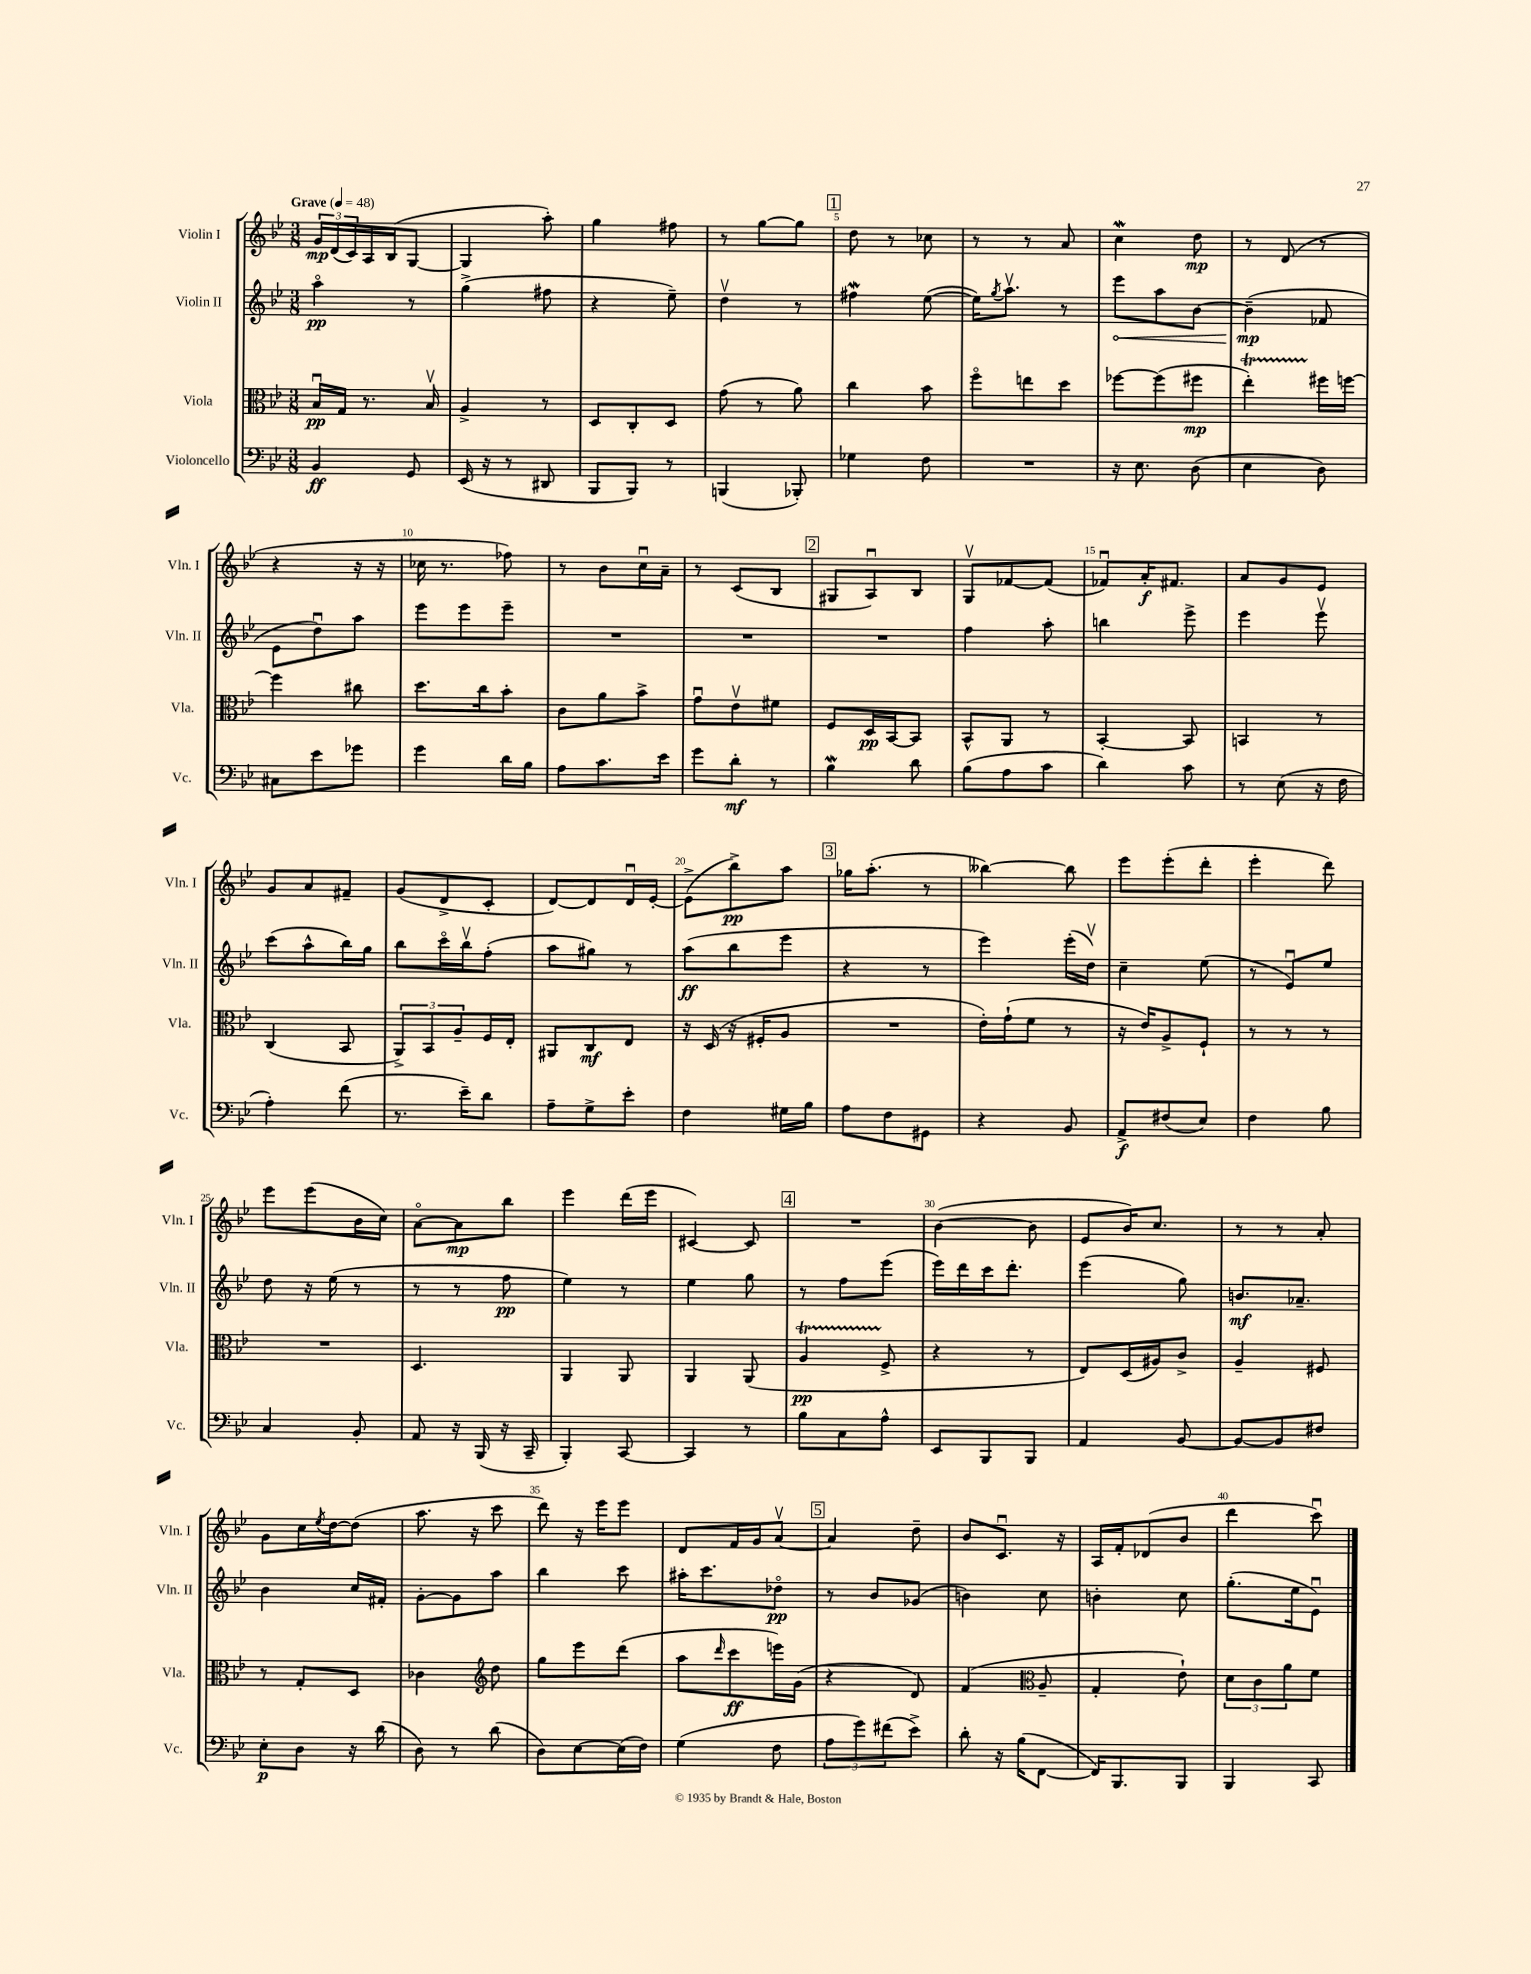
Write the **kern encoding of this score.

**kern	**kern	**kern	**kern
*staff4	*staff3	*staff2	*staff1
*clefF4	*clefC3	*clefG2	*clefG2
*k[b-e-]	*k[b-e-]	*k[b-e-]	*k[b-e-]
*M3/8	*M3/8	*M3/8	*M3/8
*MM48	*MM48	*MM48	*MM48
4BB-/	16B-u/LL	4aao\	24g/LL
.	.	.	(24d/
.	16G/JJ	.	.
.	.	.	24c/)
.	8.r	.	16A/
.	.	.	(16B-/J
8GG/	.	8r	[8G/J
.	16B-v/	.	.
=	=	=	=
(16EE-/	4A^/	(4gg^\	4G/]
16r	.	.	.
8r	.	.	.
8DD#/	8r	8ff#\	8aa'\)
=	=	=	=
8BBB-/L	8D/L	4r	4gg\
8BBB-/J)	8C'/	.	.
8r	8D/J	8ee-~\)	8ff#\
=	=	=	=
(4BBB/	(8g\	4ddv\	8r
.	8r	.	[8gg\L
8BBB-'/)	8a\)	8r	8gg\]J
=	=	=	=
4G-\	4cc\	4ff#\	8dd\
.	.	.	8r
8F\	8b-\	([8ee-\	8cc-\
=	=	=	=
4.r	8ffo\L	16ee-\]LK)	8r
.	.	8qgg/	.
.	.	8.aav\J	.
.	8ee\	.	8r
.	8dd\J	8r	8a/
=	=	=	=
16r	[8ff-\L	8eee-\L	4cc\
8.E-\	.	.	.
.	(8ff-\]	8aa\	.
(8D\	8ff#\J	[8b-\J	8dd\
=	=	=	=
4E-\	4ee-'\)	(4b-~\]	8r
.	.	.	(8d/
8D\)	16ff#\LL	8f-/	8r
.	[16ff\JJ	.	.
=	=	=	=
8C#\L	4ff\]	8e-\L	4r
8e-\	.	8ddu\)	.
8g-\J	8cc#\	8aa\J	16r
.	.	.	16r
=	=	=	=
4g\	8.dd\L	8eee-\L	16cc-\
.	.	.	8.r
.	.	8eee-\	.
.	16cc\k	.	.
16d\LL	8b-'\J	8eee-~\J	8ff-\)
16B-\JJ	.	.	.
=	=	=	=
8A\L	8c\L	4.r	8r
8.c\	8a\	.	8b-\L
.	8b-^\J	.	16ccu\L
16e-\Jk	.	.	16a~\JJ
=	=	=	=
8g\L	8gu\L	4.r	8r
8d'\J	8e-v\	.	(8c/L
8r	8f#\J	.	8B-/J
=	=	=	=
4B-\	8F/L	4.r	8G#/L
.	16D/L	.	8Au/)
.	[16BB-/J	.	.
8d\	8BB-/]J	.	8B-/J
=	=	=	=
(8B-\L	8BB-^^/L	4ff\	8Gv/L
8A\	8AA/J	.	[8f-/
8c\J	8r	8aa'\	(8f-/]J
=	=	=	=
4d\)	[4BB-'/	4bb\	8f-u/L)
.	.	.	16a'/K
.	.	.	8.f#/J
8c\	8BB-/]	8eee-^\	.
=	=	=	=
8r	4BB/	4eee-\	8a/L
(8E-\	.	.	8g/
16r	8r	8eee-v\	8e-/J
16F\	.	.	.
=	=	=	=
4A'\)	(4C/	(8ccc\L	8g/L
.	.	8aa^^\	8a/
(8f\	8BB-/	16bb-\L)	8f#~/J
.	.	16gg\JJ	.
=	=	=	=
8.r	12AA^/L)	8bb-\L	(8g/L
.	12BB-/	.	.
.	.	16ccco\L	8d^/
.	12A~/	.	.
16e-~\LK)	.	16bb-v\J	.
8d\J	16F/L	(8ff'\J	8c'/J
.	16E-'/JJ	.	.
=	=	=	=
8A~\L	8AA#/L	8aa\L	[8d/L)
8G^\	8C/	8gg#\J)	8d/]
8e-'\J	8E-/J	8r	16du/L
.	.	.	[16e-'/JJ
=	=	=	=
4F\	16r	(8aa\L	(8e-^\]L
.	(16D/	.	.
.	16r	8bb-\	8bb-^\)
.	16F#'/LK	.	.
16G#\LL	8A/J	8eee-\J	8aa\J
16B-\JJ	.	.	.
=	=	=	=
8A\L	4.r	4r	16gg-\LK
.	.	.	(8.aa'\J
8F\	.	.	.
8GG#\J	.	8r	8r
=	=	=	=
4r	16e-'\LL)	4eee-\)	[4bb--\)
.	(16g`\J	.	.
.	8f\J	.	.
8BB-/	8r	(16eee-'\LL	8bb--\]
.	.	16ddv\JJ)	.
=	=	=	=
8AA^/L	16r	4cc~\	8eee-\L
.	16e-/LK)	.	.
(8F#/	8A^/	.	(8eee-'\
8E-/J)	8F`/J	(8ee-\	8ddd'\J
=	=	=	=
4F\	8r	8r	4eee-'\
.	8r	8e-u/L)	.
8B-\	8r	8ee-/J	8ddd\)
=	=	=	=
4C/	4.r	8dd\	8eee-\L
.	.	16r	(8eee-\
.	.	(16ee-\	.
8BB-'/	.	8r	16b-\L
.	.	.	16cc\JJ)
=	=	=	=
8AA/	4.D/	8r	[8ao\L
16r	.	8r	8a\]
(16BBB-/	.	.	.
16r	.	8ff\	8bb-\J
16CC~/	.	.	.
=	=	=	=
4BBB-'/)	4AA/	4ee-\)	4eee-\
[8CC/	8AA/	8r	(16ddd\LL
.	.	.	16eee-\JJ
=	=	=	=
4CC/]	4AA/	4ee-\	[4c#/)
8r	(8AA/	8gg\	8c#/]
=	=	=	=
8B-\L	4A/	8r	4.r
8C\	.	8ff\L	.
8A^^\J	8F^/	(8eee-\J	.
=	=	=	=
8EE-/L	4r	16eee-\LL)	([4b-\
.	.	16ddd\	.
8BBB-/	.	16ccc\J	.
.	.	8.ddd'\J	.
8BBB-/J	8r	.	8b-\]
=	=	=	=
4AA/	8E-/L)	(4eee-\	8e-/L
.	(16D/L	.	16b-/K)
.	16A#/J)	.	8.cc/J
[8BB-/	8c^/J	8gg\)	.
=	=	=	=
8BB-/_L	4A~/	8.b/L	8r
8BB-/]	.	.	8r
.	.	8.a-~/J	.
8F#/J	8F#/	.	8a'/
=	=	=	=
8E-'\L	8r	4b-\	8g\L
8D\J	8G'/L	.	16cc\L
.	.	.	8qee-/
.	.	.	[16dd\J
16r	8D/J	16cc/LL	(8dd\]J
(16d\	.	16f#'/JJ	.
=	=	=	=
8D\)	4c-\	[8g'\L	8.aa\
8r	.	8g\]	.
.	.	.	16r
*	*clefG2	*	*
(8d\	8dd\	8aa\J	8ccc\
=	=	=	=
8D\L)	8gg\L	4bb-\	8ddd\)
[8E-\	8eee-\	.	16r
.	.	.	16eee-\LK
(16E-\]L	(8ddd\J	8ccc\	8eee-\J
16F\JJ)	.	.	.
=	=	=	=
(4G\	8aa\L	16aa#'\LK	8d/L
.	.	8.ccc\	.
.	16qqddd/	.	.
.	8ccc\	.	16f/L
.	.	.	16g/J
8F\	16eee\L)	8dd-o\J	[8av/J
.	(16g\JJ	.	.
=	=	=	=
12A\L	4r	8r	4a/]
12g\)	.	.	.
.	.	8b-/L	.
(12f#\	.	.	.
8e-^\J)	8d/)	(8g-/J	8dd~\
=	=	=	=
8d'\	(4f/	4b\)	8b-/L
16r	.	.	8.cu/J
(16B-\LK	.	.	.
*	*clefC3	*	*
[8FF\J	8A~/	8cc\	.
.	.	.	16r
=	=	=	=
16FF/]LK)	4G'/	4b'\	16A/LL
8.BBB-/	.	.	16f'/J
.	.	.	(8d-/
8BBB-/J	8e-`\)	8cc\	8b-/J
=	=	=	=
4BBB-/	12d\L	(8.gg'\L	4ddd\
.	12c\	.	.
.	12a\	.	.
.	.	16ee-\k	.
8CC/	8f\J	8e-u\J)	8cccu\)
==	==	==	==
*-	*-	*-	*-
